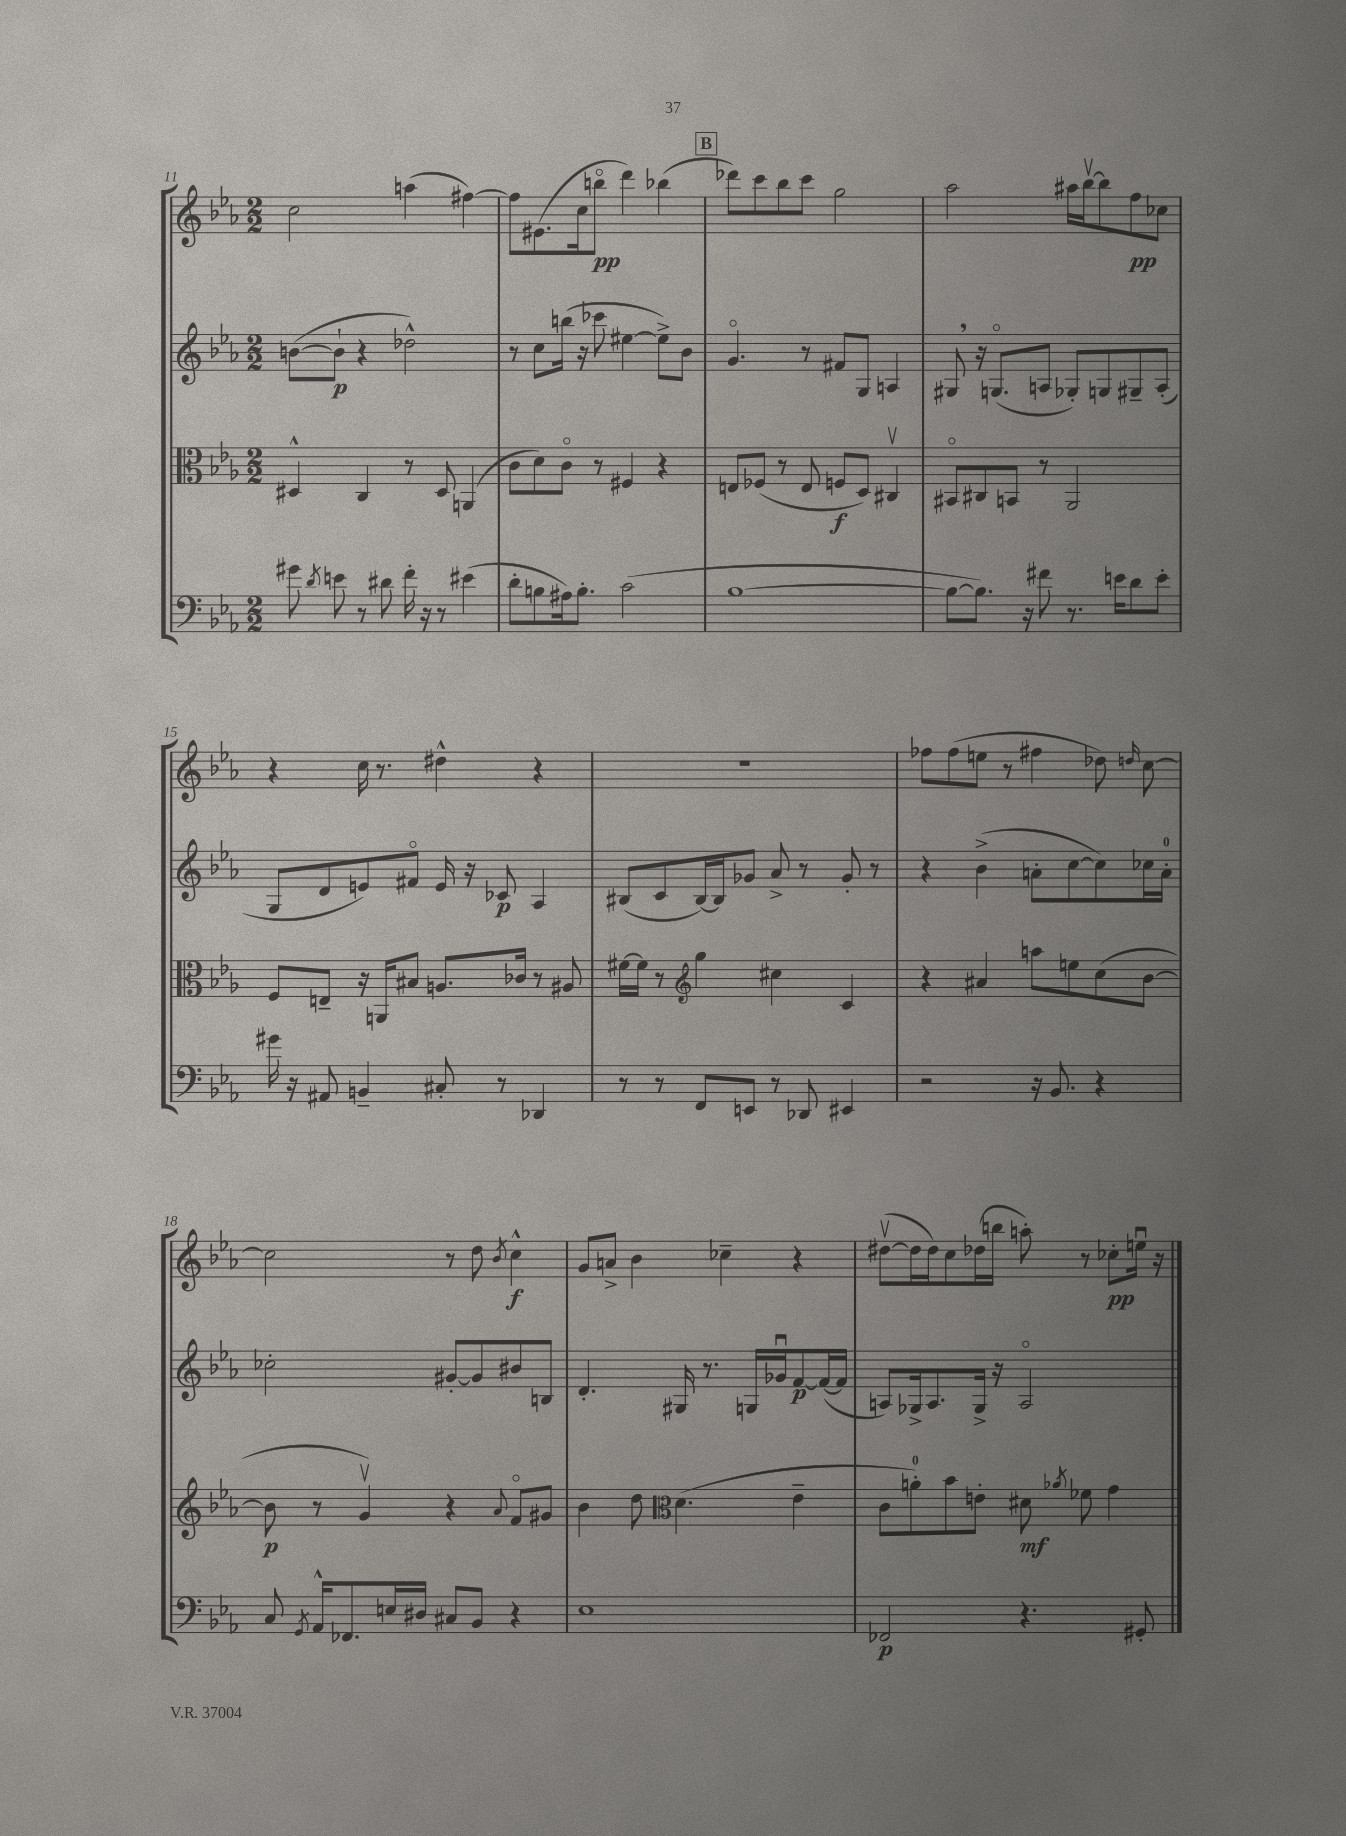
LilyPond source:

<<
\new StaffGroup <<
\new Staff = "s0" {
    \clef treble \key ees \major \numericTimeSignature \time 2/2
    \autoBeamOff c''2 a''4( fis''4~) |
    fis''8[ eis'8.( c''16 b''8]\flageolet\pp d'''4) bes''4( |
    \mark \markup { \box "B" } des'''8[) c'''8 bes''8 c'''8] g''2 |
    aes''2 ais''16[ bes''16~\upbow bes''8 f''8\pp ces''8] |
    r4 c''16 r8. dis''4-^ r4 |
    R1 |
    fes''8[ fes''8( e''8] r8 fis''4 des''8) \grace { d''16 } c''8~ |
    c''2 r8 d''8 \acciaccatura { bes'8 } c''4-^\f |
    g'8[ a'8]-> bes'4 ces''4-- r4 |
    dis''8[~\upbow( dis''16 dis''16) c''8 des''16( b''16] a''8-.) r8 ces''8[-.\pp e''16]\downbow r16 \bar "|." |
}
\new Staff = "s1" {
    \clef treble \key ees \major \numericTimeSignature \time 2/2
    \autoBeamOff b'8[~( b'8]-!\p r4 des''2-^) |
    r8 c''8[ b''16]( r16 ces'''8 eis''4~ eis''8[->) bes'8] |
    \mark \markup { \box "B" } g'4.\flageolet r8 fis'8[ g8] a4 |
    gis8 \breathe r16 g8.[\flageolet( a8] ges8[-.) g8 gis8-- a8]-.( |
    g8[ d'8 e'8) fis'8]\flageolet e'16 r16 ces'8\p aes4 |
    bis8[( c'8 bis16~) bis16 ges'8] aes'8-> r8 ges'8-. r8 |
    r4 bes'4->( a'8[-. c''8~ c''8) ces''16 a'16]-0-. |
    ces''2-. gis'8[~-. gis'8 bis'8 b8] |
    d'4.-. gis16 r8. g16[ ges'16\downbow f'8~\p f'16~( f'16] |
    a8[) ges16-> a8. ges16]-> r16 a2\flageolet \bar "|." |
}
\new Staff = "s2" {
    \clef alto \key ees \major \numericTimeSignature \time 2/2
    \autoBeamOff dis4-^ c4 r8 dis8 a,4( |
    c'8[ d'8) c'8]\flageolet r8 fis4 r4 |
    \mark \markup { \box "B" } e8[ fes8]( r8 e8 f8[\f d8]) cis4\upbow |
    bis,8[\flageolet cis8 b,8] r8 aes,2 |
    f8[ e8]-- r16 a,16[ bis8] a8.[ ces'16] r8 ais8 |
    fis'16[~ fis'16] r8 \clef treble g''4 cis''4 c'4 |
    r4 ais'4 a''8[ e''8 c''8( bes'8]~ |
    bes'8\p r8 g'4\upbow) r4 \appoggiatura { aes'8 } f'8[\flageolet gis'8] |
    bes'4 d''8 \clef alto d'4.( ees'4-- |
    c'8[ a'8-0-.) bes'8 e'8]-. dis'8\mf \acciaccatura { aes'8 } fes'8 g'4 \bar "|." |
}
\new Staff = "s3" {
    \clef bass \key ees \major \numericTimeSignature \time 2/2
    \autoBeamOff gis'8 \acciaccatura { d'8 } e'8 r8 dis'8 f'16-. r16 r8 eis'4( |
    d'8[-. b8 ais16) b8.]-. c'2( |
    \mark \markup { \box "B" } bes1~ |
    bes8[~ bes8.]) r16 fis'8 r8. e'16[ d'8 e'8]-. |
    gis'16 r16 ais,8 b,4-- cis8-. r8 des,4 |
    r8 r8 f,8[ e,8] r8 des,8 eis,4 |
    r2 r16 bes,8. r4 |
    c8 \acciaccatura { g,8 } aes,16[-^ fes,8. e16 dis16] cis8[ bes,8] r4 |
    ees1 |
    fes,2\p r4. gis,8-. \bar "|." |
}
>>
>>
\layout { \context { \Score currentBarNumber = #11 } }
